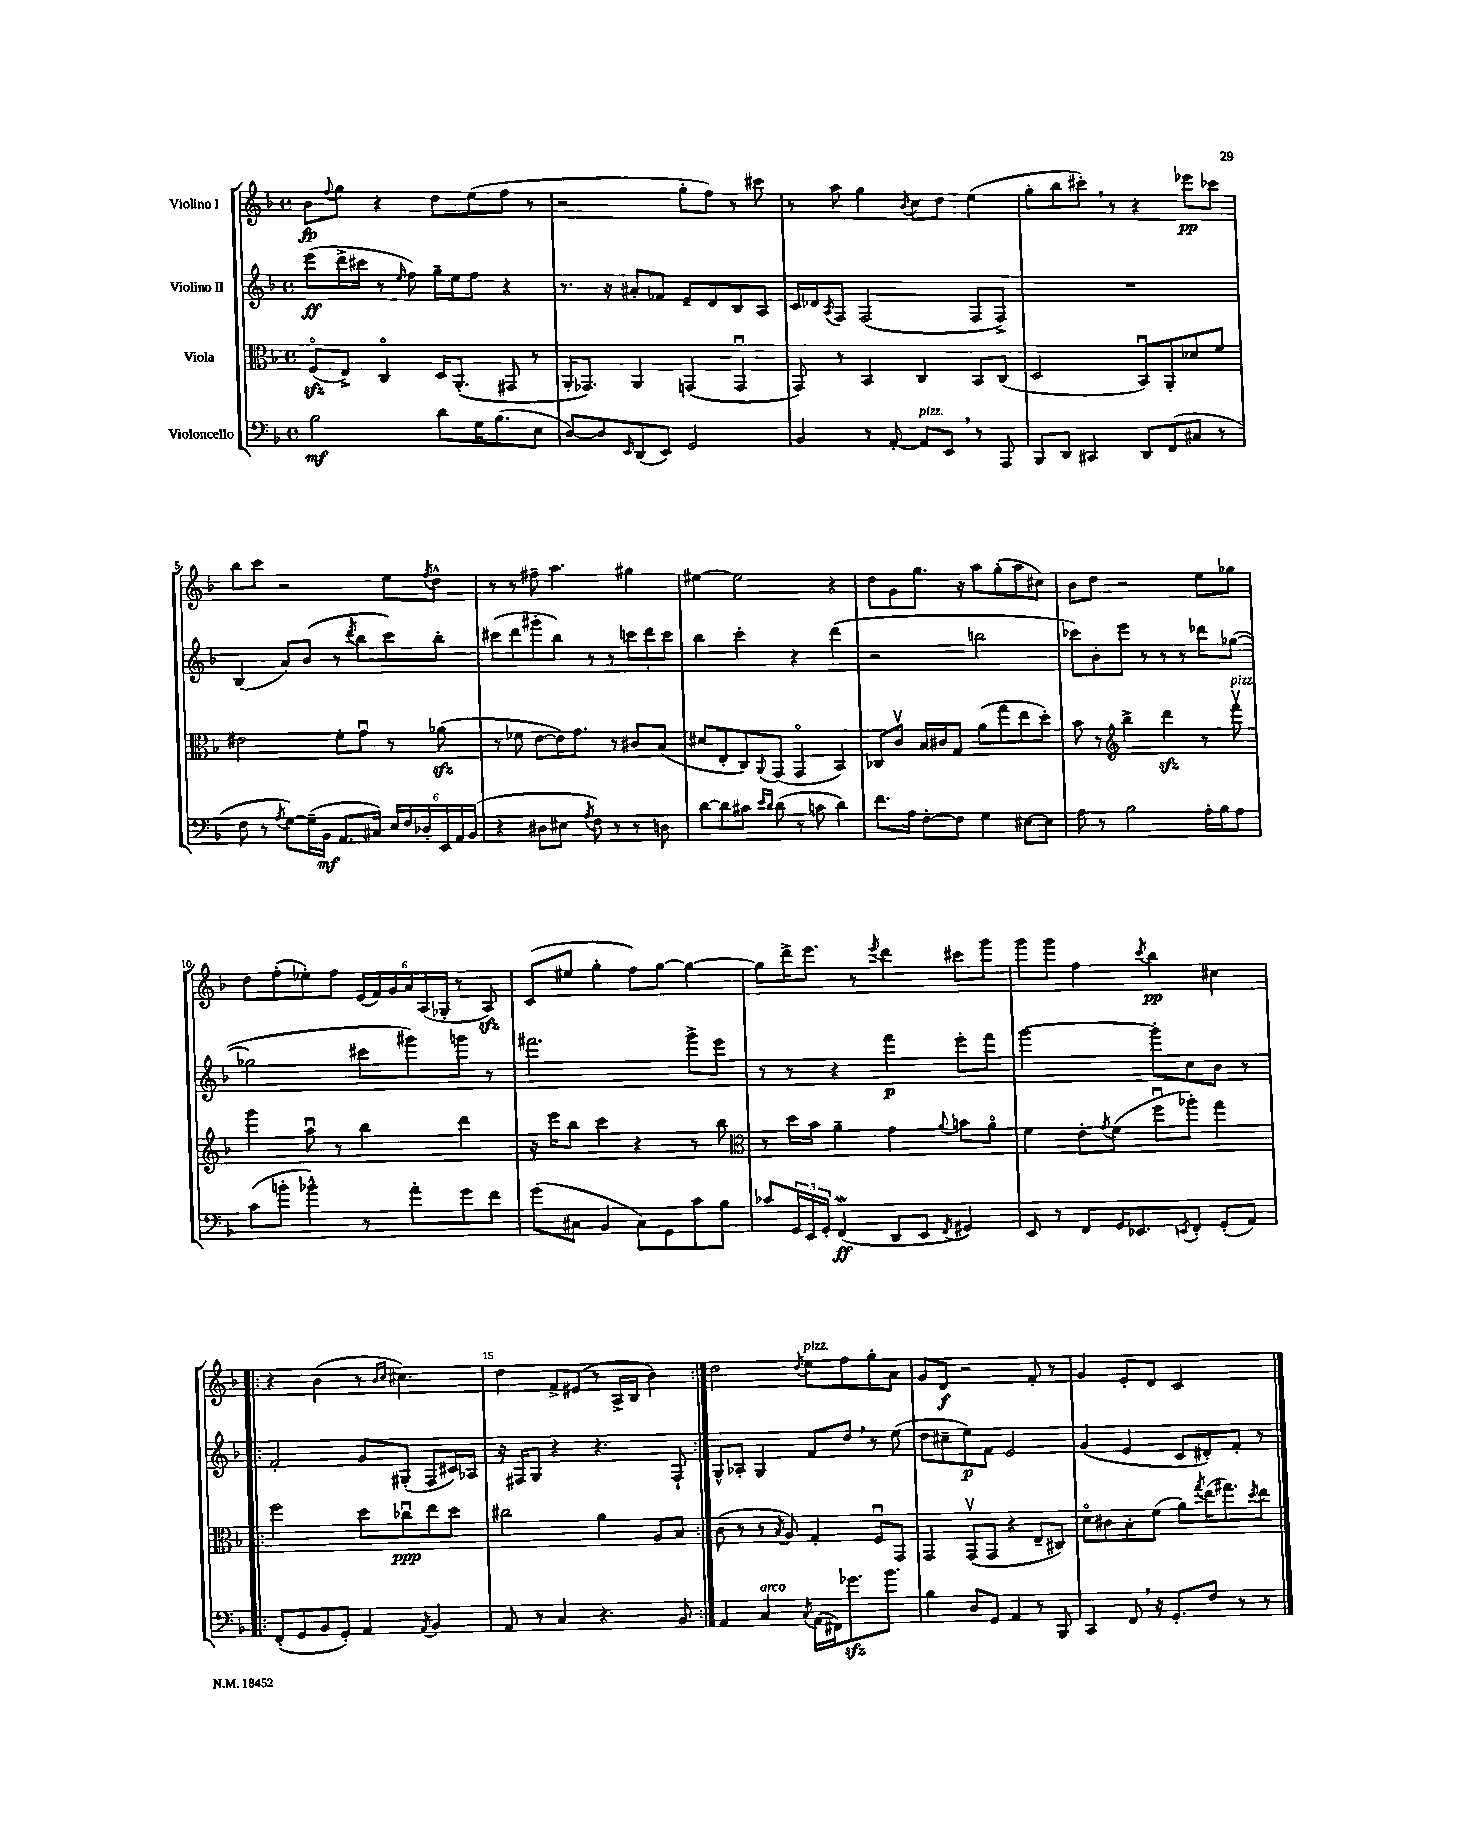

**kern	**dynam	**kern	**dynam	**kern	**dynam	**kern	**dynam
*part4	*part4	*part3	*part3	*part2	*part2	*part1	*part1
*staff4	*staff4	*staff3	*staff3	*staff2	*staff2	*staff1	*staff1
*I"Violoncello	*	*I"Viola	*	*I"Violino II	*	*I"Violino I	*
*clefF4	*	*clefC3	*	*clefG2	*	*clefG2	*
*k[b-]	*	*k[b-]	*	*k[b-]	*	*k[b-]	*
*M4/4	*	*M4/4	*	*M4/4	*	*M4/4	*
*met(c)	*	*met(c)	*	*met(c)	*	*met(c)	*
=1	=1	=1	=1	=1	=1	=1	=1
2B-\	mf	(8Fzz/L	.	(8eee\L	ff	8b-\L	fp
.	.	.	.	.	.	8qqff/	.
.	.	8E^/J)	.	16ddd^\L	.	8gg\J	.
.	.	.	.	16ccc#X\JJ	.	.	.
.	.	4C/	.	8r	.	4r	.
.	.	.	.	16qqee/	.	.	.
.	.	.	.	8ff\)	.	.	.
8d\L	.	16D/KL	.	16gg~\LL	.	8dd\L	.
.	.	(8.AA'/J	.	16ee\J	.	.	.
16G\K	.	.	.	8ff\J	.	(8ee\	.
(8.B-\	.	.	.	.	.	.	.
.	.	8GG#X/	.	4r	.	8ff\J	.
8E\J	.	8r	.	.	.	8r	.
=2	=2	=2	=2	=2	=2	=2	=2
[8D/L)	.	16AA'/KL	.	8.r	.	2r	.
.	.	8.GG-X/J)	.	.	.	.	.
8D/]	.	.	.	.	.	.	.
.	.	.	.	16r	.	.	.
16qqEE/	.	.	.	.	.	.	.
(8DD/	.	4AA/	.	8a#X'/L	.	.	.
8EE/J)	.	.	.	8f-X/J	.	.	.
2GG/	.	(4GGn/	.	8e~/L	.	8gg'\L	.
.	.	.	.	8d/	.	8ff\J)	.
.	.	4GGu/	.	8B-/	.	8r	.
.	.	.	.	8A/J	.	8ccc#X\	.
=3	=3	=3	=3	=3	=3	=3	=3
4BB-/	.	8GG/)	.	16c/LL	.	8r	.
.	.	.	.	16d-X/J	.	.	.
.	.	.	.	8qA/	.	.	.
.	.	8r	.	8F/J	.	8aa\	.
8r	.	4BB-/	.	(2F/	.	4gg\	.
[8AA'/	.	.	.	.	.	.	.
.	.	.	.	.	.	8qb-/	.
!LO:TX:a:i:t=pizz.	!	!	!	!	!	!	!
8AA/L]	.	4C/	.	.	.	8cc\L	.
8EE,/J	.	.	.	.	.	8dd\J	.
8r	.	8BB-/L	.	8F/L	.	(4ee\	.
8AAA/	.	(8C/J	.	8F^/J)	.	.	.
=4	=4	=4	=4	=4	=4	=4	=4
8BBB-/L	.	2D/	.	1r	.	8gg'\L	.
8DD/J	.	.	.	.	.	8bb-\	.
4CC#X/	.	.	.	.	.	8ccc#X',\J)	.
.	.	.	.	.	.	8r	.
8DD/L	.	8BB-u/L)	.	.	.	4r	.
(8FF/	.	8AA'/	.	.	.	.	.
8C#X/J	.	8d-X/	.	.	.	8eee-X\L	pp
8r	.	8f/J	.	.	.	8ccc-X\J	.
!!LO:LB:g=z
=5	=5	=5	=5	=5	=5	=5	=5
8F\	.	2e#X\	.	(4B-/	.	8bb-\L	.
8r	.	.	.	.	.	8ccc\J	.
8qA/	.	.	.	.	.	.	.
[8G\L)	.	.	.	8a/L)	.	2r	.
(16G~\L]	.	.	.	(8b-/J	.	.	.
16BB-\JJ	mf	.	.	.	.	.	.
8.AA/L	.	8f'\L	.	8r	.	.	.
.	.	.	.	8qddd/	.	.	.
.	.	8gu\J	.	8bb-\L	.	.	.
16C#X/Jk)	.	.	.	.	.	.	.
24E/LL	.	8r	.	8ccc\)	.	8ee\L	.
24F/	.	.	.	.	.	.	.
24D-X'/	.	.	.	.	.	.	.
.	.	.	.	.	.	8qff/	.
24EE/	.	(8a-Xzz\	.	8bb-'\J	.	8dd^^\J	.
24AA/	.	.	.	.	.	.	.
(24BB-/JJ	.	.	.	.	.	.	.
=6	=6	=6	=6	=6	=6	=6	=6
4r	.	8r	.	(8ccc#X\L	.	8r	.
.	.	8f-X\	.	8ddd\	.	8r	.
8D#X\L	.	[8e\L	.	8ggg#X'\	.	8ff#X~\	.
8E#X\J	.	16e\K])	.	8bb-\J)	.	4.aa\	.
.	.	8.g\J	.	.	.	.	.
8qA/	.	.	.	.	.	.	.
8F\)	.	.	.	8r	.	.	.
8r	.	8r	.	8r	.	.	.
8r	.	8c#X/L	.	12cccn\L	.	4gg#X\	.
.	.	.	.	12ddd\	.	.	.
8Dn\	.	(8B-/J	.	.	.	.	.
.	.	.	.	12ccc\J	.	.	.
=7	=7	=7	=7	=7	=7	=7	=7
[8d\L	.	8d#X/L	.	4bb-\	.	[4ee#X\	.
8d\]	.	8E'/	.	.	.	.	.
8c#X\J	.	8C/)	.	4ccc'\	.	2ee#\]	.
16qqe/LL	.	.	.	.	.	.	.
16qqd/JJ	.	8qqAA/	.	.	.	.	.
(8d\	.	(8GG/J	.	.	.	.	.
8r	.	4GG/	.	4r	.	.	.
8cn\	.	.	.	.	.	.	.
4d\)	.	4BB-/)	.	(4ddd\	.	4r	.
=8	=8	=8	=8	=8	=8	=8	=8
8.f\L	.	8C-X/L	.	2r	.	8dd\L	.
.	.	8cv/J	.	.	.	8g\	.
16A\Jk	.	.	.	.	.	.	.
[8F'\L	.	16B-/LL	.	.	.	8.gg\J	.
.	.	16c#X/J	.	.	.	.	.
8F\J]	.	8G/J	.	.	.	.	.
.	.	.	.	.	.	16r	.
4G\	.	(8a\L	.	2bbn\	.	8aa\L	.
.	.	8gg\	.	.	.	(8gg'\	.
[8E#X\L	.	8ee\	.	.	.	8aa\	.
8E#\J]	.	8dd'\J)	.	.	.	8cc#X\J)	.
=9	=9	=9	=9	=9	=9	=9	=9
8A\	.	8b-\	.	8ccc-X\L)	.	8b-\L	.
8r	.	8r	.	8b-'\	.	8dd\J	.
*	*	*clefG2	*	*	*	*	*
2B-\	.	4bb-^\	.	8eee\J	.	2r	.
.	.	.	.	8r	.	.	.
.	.	4dddzz\	.	8r	.	.	.
.	.	.	.	8r	.	.	.
16A'\LL	.	8r	.	8ddd-X\L	.	8ee\L	.
16B-\J	.	.	.	.	.	.	.
!	!	!LO:TX:a:i:t=pizz.	!	!	!	!	!
8A\J	.	8fffv\	.	([8gg-X\J	.	8gg-X\J	.
!!LO:LB:g=z
=10	=10	=10	=10	=10	=10	=10	=10
(8c\L	.	4ggg\	.	2gg-X\]	.	8dd\L	.
8bn'\J	.	.	.	.	.	(8ff'\	.
4b-X^^\)	.	8aau\	.	.	.	8ee-X'\)	.
.	.	8r	.	.	.	8ff\J	.
8r	.	4bb-\	.	8ccc#X\L	.	(24e/LL	.
.	.	.	.	.	.	24f/)	.
.	.	.	.	.	.	24g/	.
8a'\L	.	.	.	8ggg#X\)	.	24a/	.
.	.	.	.	.	.	(24A/	.
.	.	.	.	.	.	24G-X'/JJ	.
8g\	.	4ddd\	.	8gggn\J	.	8r	.
8f\J	.	.	.	8r	.	8Azz/)	.
=11	=11	=11	=11	=11	=11	=11	=11
(8g\L	.	16r	.	2.fff#X\	.	(8c/L	.
.	.	16eee\KL	.	.	.	.	.
8C#X\J	.	8bb-\J	.	.	.	8ee#X/J	.
4BB-/	.	4ccc\	.	.	.	4gg'\	.
8C#\L)	.	4r	.	.	.	8ff\L)	.
8GG\	.	.	.	.	.	[8gg\J	.
8c\	.	8r	.	8ggg^\L	.	4gg\_	.
8B-\J	.	8bb-\	.	8eee\J	.	.	.
=12	=12	=12	=12	=12	=12	=12	=12
*	*	*clefC3	*	*	*	*	*
8c-X/L	.	8r	.	8r	.	8gg\L]	.
24GG/L	.	16dd\LL	.	8r	.	16ddd^\K	.
24EE/	.	.	.	.	.	.	.
.	.	16b-\JJ	.	.	.	8.eee\J	.
24GG'/JJ	.	.	.	.	.	.	.
(4FFw/	ff	4a~\	.	4r	.	.	.
.	.	.	.	.	.	8r	.
.	.	.	.	.	.	8qeee/	.
8DD/L	.	4g\	.	4fff\	p	4ddd\	.
8EE/J	.	.	.	.	.	.	.
8qFF/	.	8qqa/	.	.	.	.	.
4GG#X/)	.	8bn\L	.	8eee'\L	.	8ccc#X\L	.
.	.	8a\J	.	8fff\J	.	8ggg\J	.
=13	=13	=13	=13	=13	=13	=13	=13
8EE/	.	4f\	.	[2ggg\	.	8ggg\L	.
8r	.	.	.	.	.	8ggg\J	.
8FF/L	.	8e'\L	.	.	.	4ff\	.
.	.	8qg/	.	.	.	.	.
16GG/K	.	(8f\J	.	.	.	.	.
8.EE-X/	.	.	.	.	.	.	.
.	.	.	.	.	.	8qccc/	.
.	.	8ffu\L	.	8ggg'\L]	.	4bb-\	pp
8qEEn/	.	.	.	.	.	.	.
8FF'/J	.	8aa-X'\J)	.	8cc\	.	.	.
(8GG'/L	.	4gg\	.	8b-\J	.	4cc#X\	.
8AA/J)	.	.	.	8r	.	.	.
!!LO:LB:g=z
=14!|:	=14!|:	=14!|:	=14!|:	=14!|:	=14!|:	=14!|:	=14!|:
(8FF'/L	.	2ff\	.	2f'/	.	4r	.
8GG/	.	.	.	.	.	.	.
8BB-/	.	.	.	.	.	(4b-\	.
8GG'/J)	.	.	.	.	.	.	.
4AA/	.	8dd\L	.	8g/L	.	8r	.
.	.	.	.	.	.	16qqb-/LL	.
.	.	.	.	.	.	16qqcc/JJ	.
.	.	8cc-Xu\	ppp	(8G#X'/J	.	4.cc#X\)	.
8qAA/	.	.	.	.	.	.	.
4BB-/	.	8ee\	.	8F/L	.	.	.
.	.	8dd\J	.	16c#X/L)	.	.	.
.	.	.	.	16A-X/JJ	.	.	.
=15	=15	=15	=15	=15	=15	=15	=15
8AA/	.	2cc#X\	.	16r	.	4dd\	.
.	.	.	.	16F#X/KL	.	.	.
8r	.	.	.	8G/J	.	.	.
4C/	.	.	.	4r	.	8f^/L	.
.	.	.	.	.	.	(8e#X/J	.
4.r	.	4a\	.	4.r	.	8r	.
.	.	.	.	.	.	16A^/LL	.
.	.	.	.	.	.	16B-/JJ	.
.	.	8A/L	.	.	.	4b-\)	.
8BB-/	.	8B-/J	.	8F#`/	.	.	.
=16:|!	=16:|!	=16:|!	=16:|!	=16:|!	=16:|!	=16:|!	=16:|!
4AA/	.	(8c\	.	8G^^/L	.	2dd\	.
.	.	8r	.	8A-X'/J	.	.	.
!LO:TX:a:i:t=arco	!	!	!	!	!	!	!
4C/	.	8r	.	4G/	.	.	.
.	.	8qB-/	.	.	.	.	.
.	.	8A/)	.	.	.	.	.
8qC/	.	.	.	.	.	8qdd/	.
!	!	!	!	!	!	!LO:TX:a:i:t=pizz.	!
(16AA\LL	.	4G'/	.	8f/L	.	8ee\L	.
16FF#X\J)	.	.	.	.	.	.	.
8.g-Xzz\	.	.	.	8dd,/J	.	8ff\	.
.	.	8Fu/L	.	8r	.	8gg'\	.
8.b-\J	.	.	.	.	.	.	.
.	.	8GG/J	.	(8ee\	.	8a\J	.
=17	=17	=17	=17	=17	=17	=17	=17
4B-\	.	4GG/	.	8dd\L	.	8g/L	.
.	.	.	.	8cc#X~\	.	8d/J	f
8D/L	.	(8GGv/L	.	8ee\)	p	2r	.
8GG/J	.	8GG/J	.	8f\J	.	.	.
4AA/	.	4r	.	2e/	.	.	.
8r	.	8E~/L	.	.	.	8f'/	.
8BBB-/	.	8C#X/J)	.	.	.	8r	.
=18	=18	=18	=18	=18	=18	=18	=18
4CC/	.	8d\L	.	(4g/	.	4g/	.
.	.	8c#X\	.	.	.	.	.
8FF,/	.	8B-'\	.	4e/	.	8e'/L	.
16r	.	(8f\J	.	.	.	8d/J	.
8.GG'/L	.	.	.	.	.	.	.
.	.	8a\L)	.	8c/L	.	2c/	.
.	.	8qgg/	.	.	.	.	.
8F/J	.	(16ee\K	.	8d#X'/)	.	.	.
.	.	8.gg#X\)	.	.	.	.	.
8r	.	.	.	8f'/J	.	.	.
.	.	8qdd/	.	.	.	.	.
8r	.	8ee\J	.	8r	.	.	.
==	==	==	==	==	==	==	==
*-	*-	*-	*-	*-	*-	*-	*-
